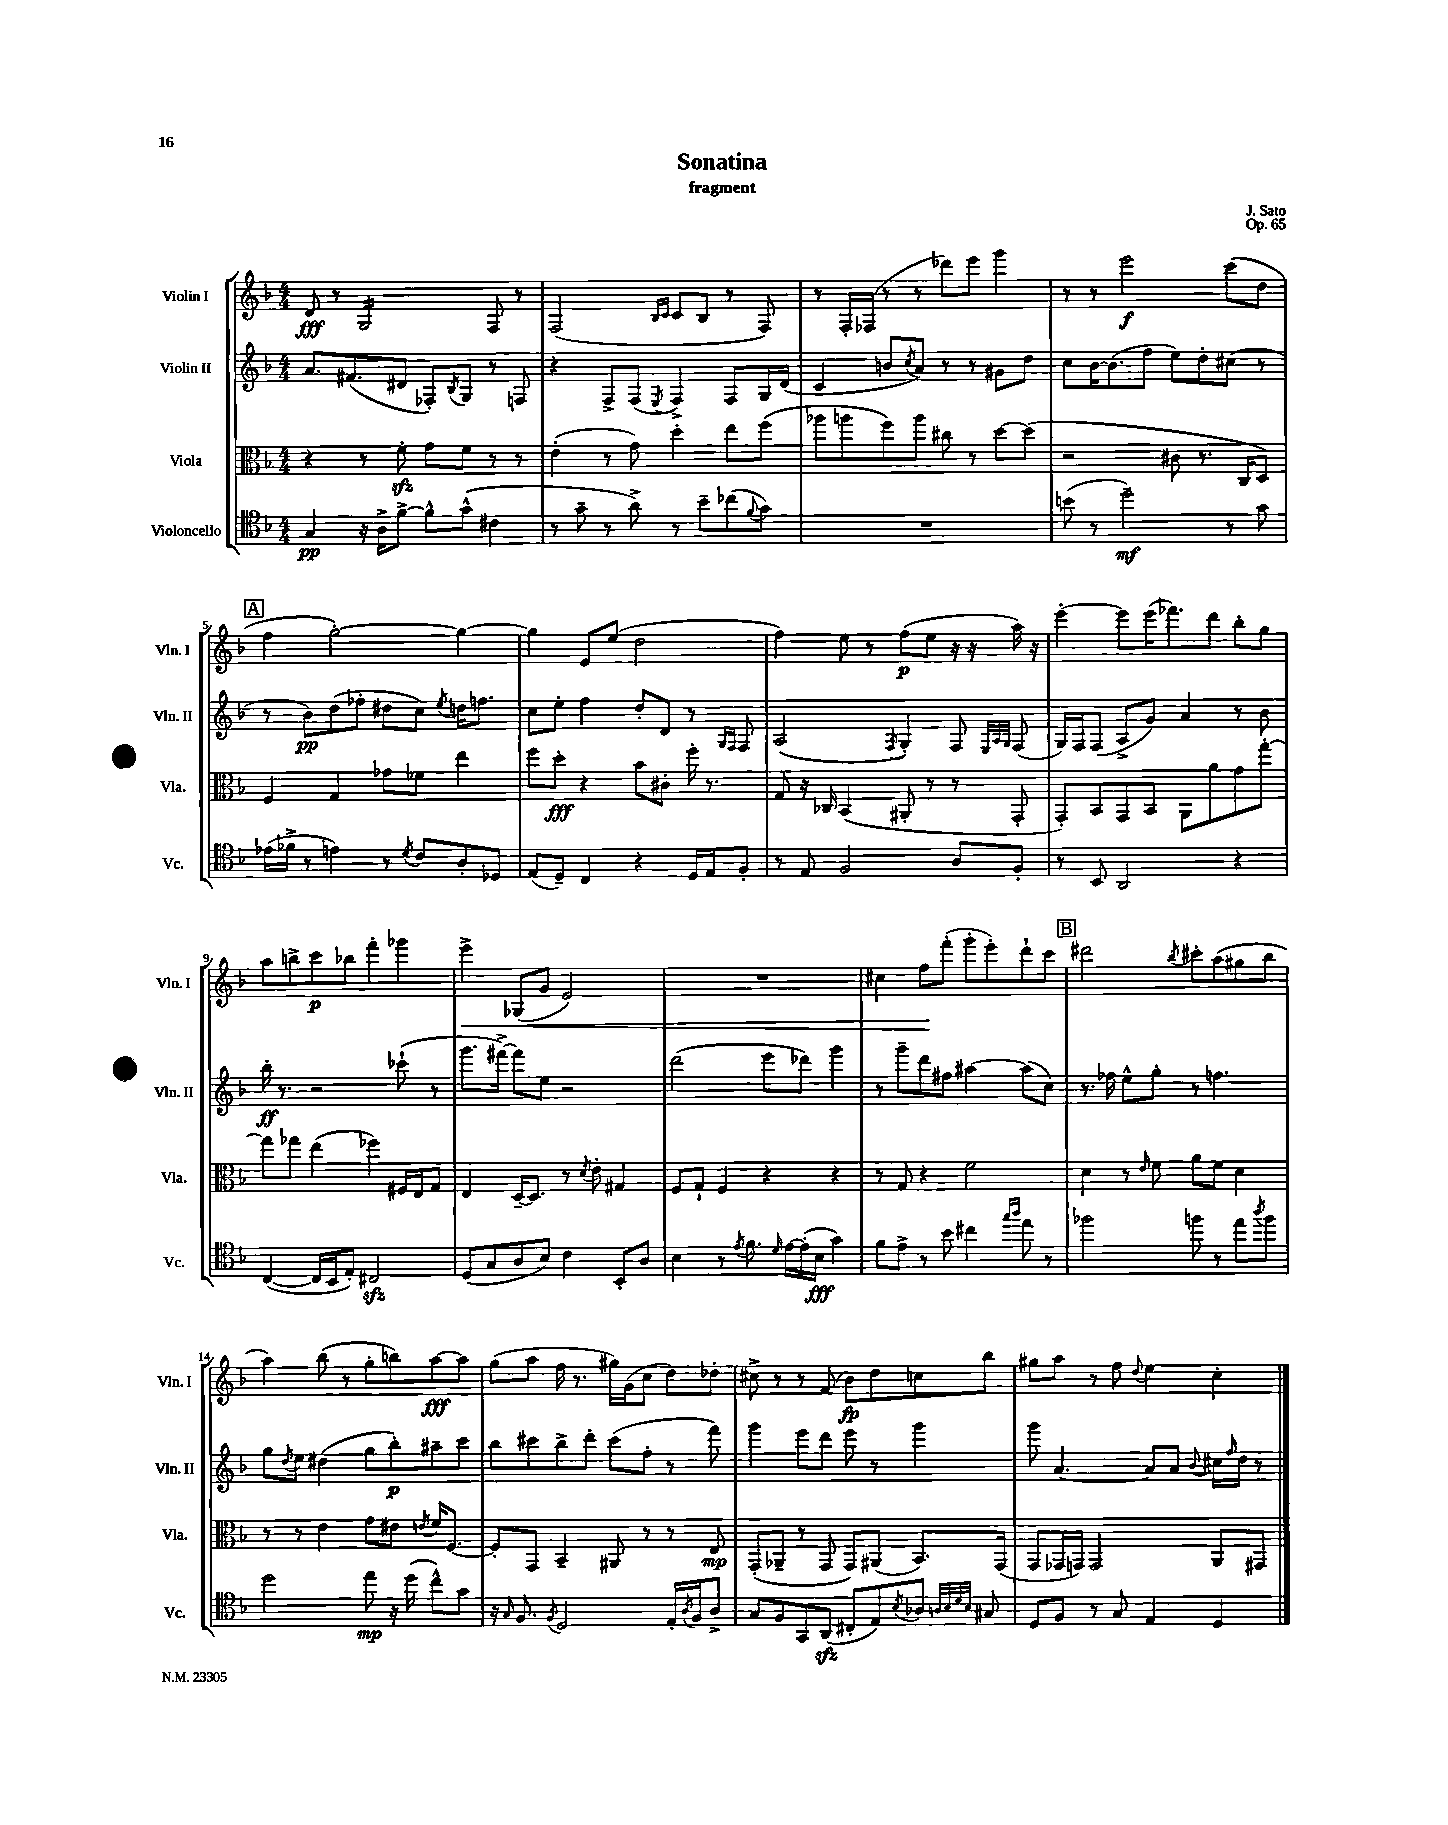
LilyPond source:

\header { title = "Sonatina" composer = "J. Sato" subtitle = "fragment" opus = "Op. 65" }
<<
\new StaffGroup <<
\new Staff = "s0" \with { instrumentName = "Violin I" shortInstrumentName = "Vln. I" } {
    \clef treble \key f \major \numericTimeSignature \time 4/4
    d'8\fff r8 g2:16 f8 r8 |
    f2( \grace { bes16 c'16 } c'8 bes8 r8 f8) |
    r8 f16-. fes16( r8 r8 des'''8) e'''8 g'''4 |
    r8 r8 e'''2\f c'''8( d''8 |
    \mark \markup { \box "A" } f''4 g''2~-.) g''4~ |
    g''4 e'8 e''8( d''2 |
    f''4) e''8 r8 f''8\p( e''8 r16 r16 a''16) r16 |
    e'''4~-. e'''8 e'''16( fes'''8.) d'''8 bes''8-. g''8 |
    a''8 b''8-> c'''8\p bes''8 f'''4-. ges'''4 |
    e'''4->\< ges8( g'8 e'2) |
    R1 |
    cis''4 f''8\! f'''8-.( g'''8-. e'''8-.) d'''8-! c'''8 |
    \mark \markup { \box "B" } dis'''2 \acciaccatura { bes''8 } cis'''8-. a''8( gis''8 bes''8 |
    a''4) bes''8( r8 g''8-. b''8) a''8~\fff a''8 |
    g''8( a''8 f''16 r8. gis''16) g'16( c''8 d''8) des''8-. |
    cis''8-> r8 r8 f'8( bes'8\fp) d''8 c''8 bes''8 |
    gis''8 a''8 r8 f''8 \appoggiatura { d''8 } e''4 c''4-. \bar "|." |
}
\new Staff = "s1" \with { instrumentName = "Violin II" shortInstrumentName = "Vln. II" } {
    \clef treble \key f \major \numericTimeSignature \time 4/4
    a'8. fis'8.( dis'8 fes8-.) \acciaccatura { bes8 } g8 r8 f8 |
    r4 f8-> f8( \acciaccatura { e8 } f4->) f8 g16 d'16( |
    c'4 b'8 \acciaccatura { c''8 } a'8) r8 r8 gis'8 d''8 |
    c''8 bes'16~ bes'8.( f''8 e''8) d''8-. cis''8( r8 |
    \mark \markup { \box "A" } r8 bes'8\pp) d''8( fes''8-. dis''8 c''8) \acciaccatura { e''8 } d''16 f''8. |
    c''8 e''8-. f''4 d''8-. d'8 r8 \grace { g16 f16 } f8 |
    a2( \acciaccatura { f8 } g4-.) f8 \grace { e32 a32 g32 } f8( |
    g16) f16 f8( a8-> g'8) a'4 r8 bes'8 |
    bes''16-.\ff r8. r2 ces'''8-!( r8 |
    g'''8. fis'''16~->) fis'''8 e''8 r2 |
    d'''2( e'''8 des'''8) g'''4 |
    r8 g'''8-- d'''8 fis''8 ais''4~ ais''8( c''8) |
    \mark \markup { \box "B" } r8. fes''16 e''8-^ g''8-. r8 f''4. |
    g''8 \acciaccatura { d''8 } e''8 dis''4( g''8 bes''8-.\p) ais''8-- c'''8 |
    bes''8 cis'''8 bes''8-> d'''8-. cis'''8( f''8-. r8 f'''8) |
    g'''4 e'''8 d'''8 e'''8 r8 g'''4 |
    g'''8 a'4.~ a'8 a'8 \appoggiatura { bes'8 } cis''16 \grace { f''16 } d''16 r8 \bar "|." |
}
\new Staff = "s2" \with { instrumentName = "Viola" shortInstrumentName = "Vla." } {
    \clef alto \key f \major \numericTimeSignature \time 4/4
    r4 r8 f'8-.\sfz g'8 f'8 r8 r8 |
    e'4-.( r8 g'8) d''4-. e''8 f''8( |
    aes''8 a''8 f''8) a''8 cis''8 r8 d''8~ d''8( |
    r2 cis'8 r8. c16 d8) |
    \mark \markup { \box "A" } f4 g4 ges'8 fes'8 e''4 |
    f''8 d''8-.\fff r4 bes'8 cis'8-. f''16-. r8. |
    g8 r16 ces16 bes,4( ais,8-. r8 r8 g,8-. |
    g,8-.) bes,8 g,8 bes,8 a,8 a'8 g'8 g''8~-. |
    g''8 ges''8 e''4( fes''4) fis16 e16 g8 |
    e4 d16~-- d8. r8 \acciaccatura { d'8 } e'8-. gis4 |
    f8 g8-! f4 r4 r4 |
    r8 g8 r4 f'2 |
    \mark \markup { \box "B" } d'4 r8 \grace { e'16 } f'8 a'8 f'8 d'4 |
    r8 r8 e'4 g'8 eis'8 \acciaccatura { e'8 } f'16 f8.~ |
    f8-. g,8 bes,4-- ais,8 r8 r8 e8\mp |
    g,8-.( aes,8-- r8 g,8 g,8) ais,8( bes,8.) g,16( |
    g,8 ges,16 g,16) g,2 a,8 gis,8 \bar "|." |
}
\new Staff = "s3" \with { instrumentName = "Violoncello" shortInstrumentName = "Vc." } {
    \clef tenor \key f \major \numericTimeSignature \time 4/4
    g4\pp r16 a16-> f'8~-> f'8-^ g'8-^( cis'4 |
    r8 g'8-- r8 a'8->) r8 bes'8-- ces''8( \appoggiatura { f'8 } g'8) |
    R1 |
    b'8( r8 d''2--\mf) r8 g'8 |
    \mark \markup { \box "A" } ees'16( fes'16-> r8 e'4) r8 \acciaccatura { d'8 } c'8 a8-. des8 |
    e8( d8--) c4 r4 d16 e16 f8-. |
    r8 e8 f2 a8 f8-. |
    r8 bes,8 a,2 r4 |
    c4~( c16 bes,16 e8-.) cis2\sfz |
    d8( g8 a8 bes8) c'4 bes,8-. a8 |
    bes4 r8 \acciaccatura { e'8 } f'8. \grace { d'16 } e'16~ e'16-.( bes16\fff g'4) |
    f'8 e'8-> r8 bes'8 cis''4 \grace { g''16 a''16 } e''8 r8 |
    \mark \markup { \box "B" } fes''2 f''8 r8 e''8 \acciaccatura { a''8 } f''8 |
    d''2 e''8\mp r16 d''16( c''8-^) g'8 |
    r16 \grace { g16 } f8. \acciaccatura { f8 } d2 e16-. \acciaccatura { a8 } f16 a8-> |
    g8 f8 g,8 a,8\sfz( cis8-. e8) \acciaccatura { bes8 } aes8 \grace { a32 bes32 d'32 bes32 } gis8 |
    d8 f8 r8 g8 e4 d4 \bar "|." |
}
>>
>>
